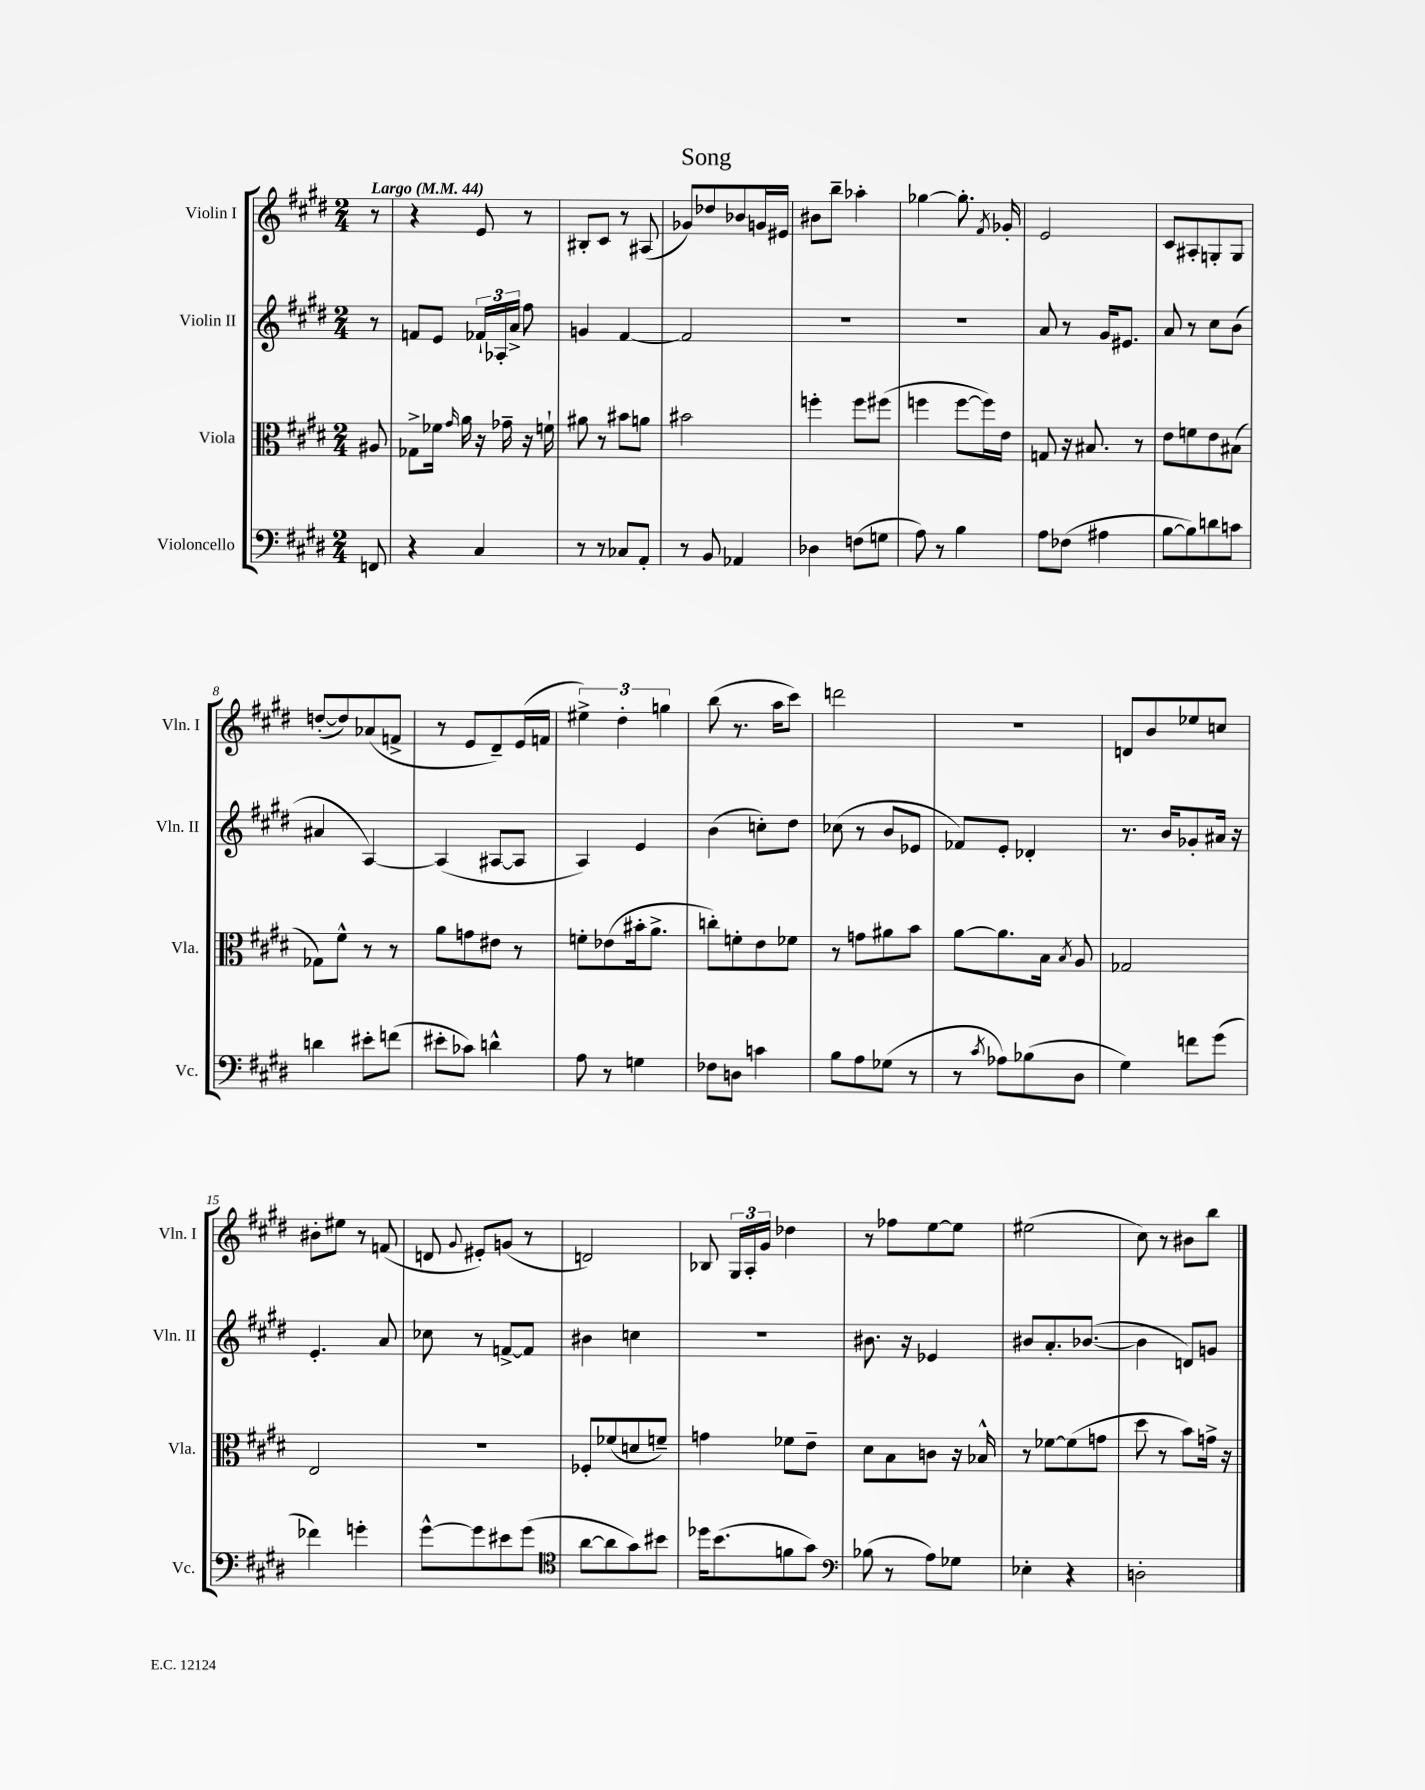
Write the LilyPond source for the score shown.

\header { title = "Song" }
<<
\new StaffGroup <<
\new Staff = "s0" \with { instrumentName = "Violin I" shortInstrumentName = "Vln. I" } {
    \clef treble \key e \major \numericTimeSignature \time 2/4 \partial 8 \tempo "Largo" 4 = 44
    \autoBeamOff r8 |
    r4 e'8 r8 |
    bis8[-. cis'8] r8 ais8( |
    ges'8[) des''8 bes'8 g'16 eis'16] |
    bis'8[ b''8]-- aes''4-. |
    ges''4~ ges''8.-. \acciaccatura { fis'8 } ges'16-. |
    e'2 |
    cis'8[ ais8-. g8-. g8] |
    d''8[~-.( d''8) aes'8( f'8]-> |
    r8 e'8[ dis'8--) e'16( f'16] |
    \tuplet 3/2 { eis''4->) dis''4-. g''4 } |
    b''8( r8. a''16[ cis'''8]) |
    d'''2 |
    r2 |
    d'8[ b'8 ees''8 c''8] |
    bis'8[-. eis''8] r8 f'8( |
    d'8 \appoggiatura { gis'8 } eis'8[-.) g'8]( r8 |
    d'2) |
    bes8 \tuplet 3/2 { gis16[ a16-. gis'16] } des''4 |
    r8 fes''8[ e''8~ e''8] |
    eis''2( |
    cis''8) r8 bis'8[ b''8] \bar "|." |
}
\new Staff = "s1" \with { instrumentName = "Violin II" shortInstrumentName = "Vln. II" } {
    \clef treble \key e \major \numericTimeSignature \time 2/4 \partial 8
    \autoBeamOff r8 |
    f'8[ e'8] \tuplet 3/2 { fes'16[-! aes16-. a'16]-> } fis''8 |
    g'4 fis'4~ |
    fis'2 |
    R2 |
    R2 |
    a'8 r8 gis'16[ eis'8.] |
    a'8 r8 cis''8[ b'8]( |
    ais'4 a4~) |
    a4( ais8[~ ais8] |
    a4) e'4 |
    b'4( c''8[-.) dis''8] |
    ces''8( r8 b'8[ ees'8] |
    fes'8[) e'8]-. des'4-. |
    r8. b'16[ ges'8-. ais'16] r16 |
    e'4.-. a'8 |
    ces''8 r8 f'8[~-> f'8] |
    bis'4 c''4 |
    R2 |
    bis'8. r16 ees'4 |
    bis'8[ a'8.-. bes'8.]~( |
    bes'4 d'8[) g'8] \bar "|." |
}
\new Staff = "s2" \with { instrumentName = "Viola" shortInstrumentName = "Vla." } {
    \clef alto \key e \major \numericTimeSignature \time 2/4 \partial 8
    \autoBeamOff ais8 |
    ges8[-> fes'16] \grace { gis'16 } a'16 r16 ges'16-- r16 f'16-! |
    ais'8 r8 bis'8[ a'8] |
    bis'2 |
    f''4-. f''8[ fis''8]( |
    f''4 f''8[~ f''16) e'16] |
    g8 r16 bis8. r8 |
    e'8[ f'8 e'8 bis8]( |
    ges8[) fis'8]-^ r8 r8 |
    a'8[ g'8 eis'8] r8 |
    f'8[-. ees'8( bis'16-. a'8.]-> |
    c''8[-.) f'8-. e'8 fes'8] |
    r8 g'8[ ais'8 b'8] |
    a'8[~ a'8. b16] \acciaccatura { b8 } a8 |
    ges2 |
    e2 |
    R2 |
    fes8[-. fes'8( d'8 f'8]--) |
    g'4 fes'8[ e'8]-- |
    dis'8[ b8 c'8] r16 bes16-^ |
    r8 fes'8[~ fes'8( g'8] |
    dis''8 r8 b'8[) g'16]-> r16 \bar "|." |
}
\new Staff = "s3" \with { instrumentName = "Violoncello" shortInstrumentName = "Vc." } {
    \clef bass \key e \major \numericTimeSignature \time 2/4 \partial 8
    \autoBeamOff f,8 |
    r4 cis4 |
    r8 r8 ces8[ a,8]-. |
    r8 b,8 aes,4 |
    des4 f8[( g8] |
    a8) r8 b4 |
    a8[ fes8]( ais4 |
    b8[~ b8) d'8 c'8] |
    d'4 eis'8[-. f'8]( |
    eis'8[-. ces'8]) d'4-^ |
    a8 r8 g4 |
    fes8[ d8] c'4 |
    b8[ a8 ges8]( r8 |
    r8 \acciaccatura { cis'8 } aes8[) bes8( dis8] |
    gis4) f'8[ gis'8]( |
    fes'4) g'4-. |
    gis'8[~-^ gis'8 eis'8 gis'8]( |
    \clef tenor a'8[~ a'8 gis'8) bis'8] |
    des''16[ b'8.( f'8 gis'8]) |
    \clef bass bes8( r8 a8[) ges8] |
    ees4-. r4 |
    d2-. \bar "|." |
}
>>
>>
